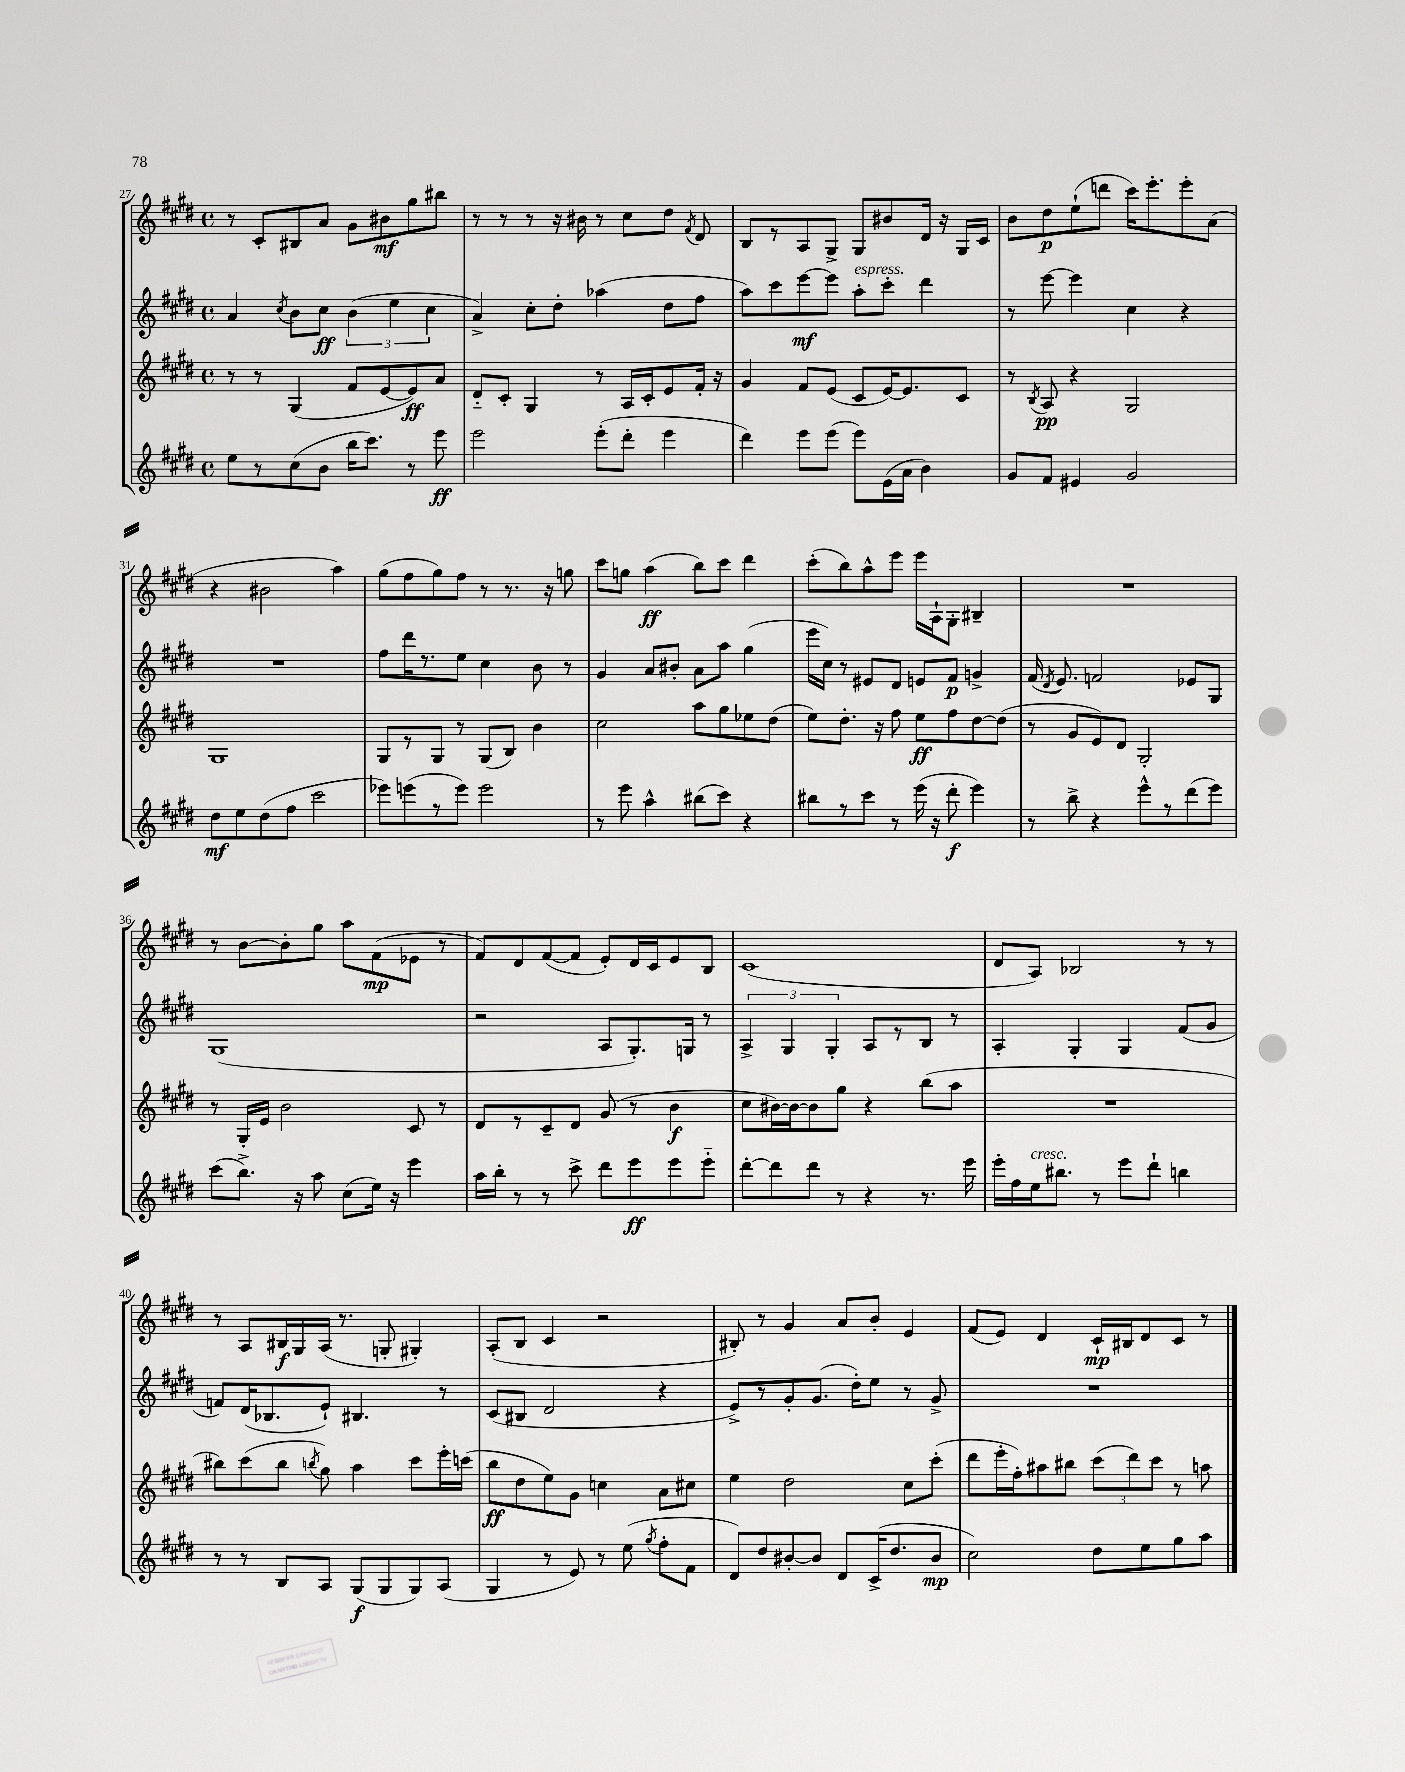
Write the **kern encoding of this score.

**kern	**kern	**kern	**kern
*staff4	*staff3	*staff2	*staff1
*clefG2	*clefG2	*clefG2	*clefG2
*k[f#c#g#d#]	*k[f#c#g#d#]	*k[f#c#g#d#]	*k[f#c#g#d#]
*M4/4	*M4/4	*M4/4	*M4/4
*met(c)	*met(c)	*met(c)	*met(c)
8ee\L	8r	4a/	8r
8r	8r	.	8c#'/L
.	.	8qcc#/	.
(8cc#\	(4G#/	8b\L	8B#/
8b\J	.	8cc#\J	8a/J
16bb\LK	8f#/L	(6b\	8g#\L
8.ccc#\J)	.	.	.
.	[8e/	.	8b#\
.	.	6ee\	.
8r	8e/])	.	8gg#\
.	.	6cc#\	.
8eee\	8a/J	.	8bb#\J
=	=	=	=
2eee\	8d#'~/L	4a^/)	8r
.	8c#'/J	.	8r
.	4G#/	8cc#'\L	8r
.	.	8dd#'\J	16r
.	.	.	16b#\
(8eee'\L	8r	(4aa-\	8r
8ddd#'\J	16A/LL	.	8cc#\L
.	16c#'/J	.	.
4eee\	8e/	8dd#\L	8dd#\J
.	.	.	8qf#/
.	16f#'/Jk	8ff#\J	8d#/
.	16r	.	.
=	=	=	=
4ddd#\)	4g#/	8aa\L)	8B/L
.	.	8ccc#\	8r
8eee\L	8f#/L	[8eee\	8A/
(8eee\J	(8e/J	8eee\]J	8G#^/J
8eee\L)	8c#/L	8aa'\L	8G#/L
(16e\L	[16e/K)	8ccc#'\J	8b#/
16a\JJ	8.e/]	.	.
4b\)	.	4ddd#\	16d#/Jk
.	.	.	16r
.	8c#/J	.	16G#/LL
.	.	.	16c#/JJ
=	=	=	=
8g#/L	8r	8r	8b\L
.	8qB/	.	.
8f#/J	8A/	[8eee\	8dd#\
4e#/	4r	4eee\]	(8ee`\
.	.	.	8ddd\J
2g#/	2G#/	4cc#\	16ccc#\LK)
.	.	.	8.eee'\
.	.	4r	8eee'\
.	.	.	(8a\J
=	=	=	=
8dd#\L	1G#	1r	4r
8ee\	.	.	.
(8dd#\	.	.	2b#\
8ff#\J	.	.	.
2ccc#\	.	.	.
.	.	.	4aa\)
=	=	=	=
8eee-\L)	8G#/L	8ff#\L	(8gg#\L
(8eee\	8r	16ddd#\K	8ff#\
.	.	8.r	.
8r	8G#/J	.	8gg#\)
8eee\J)	8r	8ee\J	8ff#\J
2eee\	(8G#/L	4cc#\	8r
.	8B/J)	.	8.r
.	4b\	8b\	.
.	.	.	16r
.	.	8r	8gg\
=	=	=	=
8r	2cc#\	4g#/	8ccc#\L
8eee\	.	.	8gg\J
4aa^^\	.	8a/L	(4aa\
.	.	8b#'/J	.
(8bb#\L	8aa\L	8a\L	8bb\L)
8ccc#\J)	8gg#\	8aa\J	8ccc#\J
4r	8ee-\	(4gg#\	4ddd#\
.	(8dd#\J	.	.
=	=	=	=
8bb#\L	8ee\L)	16eee\LL	(8ccc#'\L
.	.	16cc#\JJ)	.
8r	8.dd#'\J	8r	8bb\)
8ccc#\J	.	8e#/L	8aa^^\
.	16r	.	.
8r	8ff#\	8d#/J	8eee\J
(16eee\	8ee\L	8e/L	16eee\LL
16r	.	.	16A`\J
8ddd#'\	8ff#\	8f#/J	8G#'\J
4eee\)	[8dd#\	4g^/	4B#~/
.	(8dd#\]J	.	.
=	=	=	=
8r	8r	(16f#/	1r
.	.	8qd#/	.
.	.	8.e/)	.
8bb^\	8g#/L	.	.
4r	8e/)	2f/	.
.	8d#/J	.	.
8eee^^\L	2G#'/	.	.
8r	.	.	.
(8ddd#\	.	8e-/L	.
8eee\J)	.	8G#/J	.
=	=	=	=
(8ccc#\L	8r	(1G#	8r
8.bb^\J)	16G#'/LL	.	[8b\L
.	16e/JJ	.	.
.	2b\	.	8b'\]
16r	.	.	.
8aa\	.	.	8gg#\J
(8cc#\L	.	.	8aa\L
16ee\Jk)	.	.	(8f#\
16r	.	.	.
4eee\	8c#/	.	8e-\J
.	8r	.	8r
=	=	=	=
16aa\LL	8d#/L	2r	8f#/L)
16bb'\JJ	.	.	.
8r	8r	.	8d#/
8r	8c#~/	.	([8f#/
8ccc#^\	8d#/J	.	8f#/]J
8ddd#\L	(8g#/	8A/L	8e'/L)
8eee\	8r	8.G#'/)	16d#/L
.	.	.	16c#/J
8eee\	4b\	.	8e/
.	.	16G/Jk	.
8eee'~\J	.	8r	8B/J
=	=	=	=
[8ddd#'\L	8cc#\L	6A^/	(1c#
8ddd#\]	[16b#\L)	.	.
.	.	6G#/	.
.	16b#\_J	.	.
8ddd#\J	8b#\]	.	.
.	.	6G#'/	.
8r	8gg#\J	.	.
4r	4r	8A/L	.
.	.	8r	.
8.r	(8bb\L	8B/J	.
.	8aa\J	8r	.
16eee\	.	.	.
=	=	=	=
16eee'\LL	1r	4A'/	8d#/L
16ff#\	.	.	.
16ee\J	.	.	8A/J)
8.bb#\J	.	.	.
.	.	4G#'/	2B-/
8r	.	.	.
8eee\L	.	4G#/	.
8ddd#`\J	.	.	.
4bb\	.	(8f#/L	8r
.	.	8g#/J	8r
=	=	=	=
8r	8bb#\L)	8f/L)	8r
8r	(8ccc#\	(16d#/K	8A/L
.	.	8.B-/	.
8B/L	8bb#\J	.	16B#/L
.	.	.	16G#/
.	8qbb/	.	.
8A/J	8gg#\)	8e`/J)	(16A/JJ
.	.	.	8.r
(8G#/L	4aa\	4.B#/	.
8G#/	.	.	8G'/
8G#/)	8ccc#\L	.	4G#'/)
(8A/J	16eee'\L	8r	.
.	(16ccc\JJ	.	.
=	=	=	=
4G#/	8bb\L	(8c#/L	(8A'/L
.	8dd#\	8B#/J	8B/J
8r	8ee\)	2d#/	4c#/
8e/)	8g#\J	.	.
8r	4cc\	.	2r
(8ee\	.	.	.
8qgg#/	.	.	.
8ff#'\L	8a\L	4r	.
8f#\J	8cc#\J	.	.
=	=	=	=
8d#/L)	4ee\	8e^/L)	8B#'/)
8dd#/	.	8r	8r
[8b#'/	2dd#\	8g#'/	4g#/
8b#/]J	.	(8.g#/J	.
8d#/L	.	.	8a/L
.	.	16dd#'\LK)	.
(16c#^/K	.	8ee\J	8b'/J
8.dd#/	.	.	.
.	8cc#\L	8r	4e/
8b#/J	(8ccc#'\J	8g#^/	.
=	=	=	=
2cc#\)	8ddd#\L	1r	(8f#/L
.	16eee'\L	.	8e/J)
.	16ff#'\J)	.	.
.	8aa#\	.	4d#/
.	8bb#\J	.	.
8dd#\L	(12ccc#\L	.	16c#`/LL
.	.	.	16B#/J
.	12ddd#\)	.	.
8ee\	.	.	8d#/
.	12ccc#\J	.	.
8gg#\	8r	.	8c#/J
8aa\J	8aa\	.	8r
==	==	==	==
*-	*-	*-	*-
